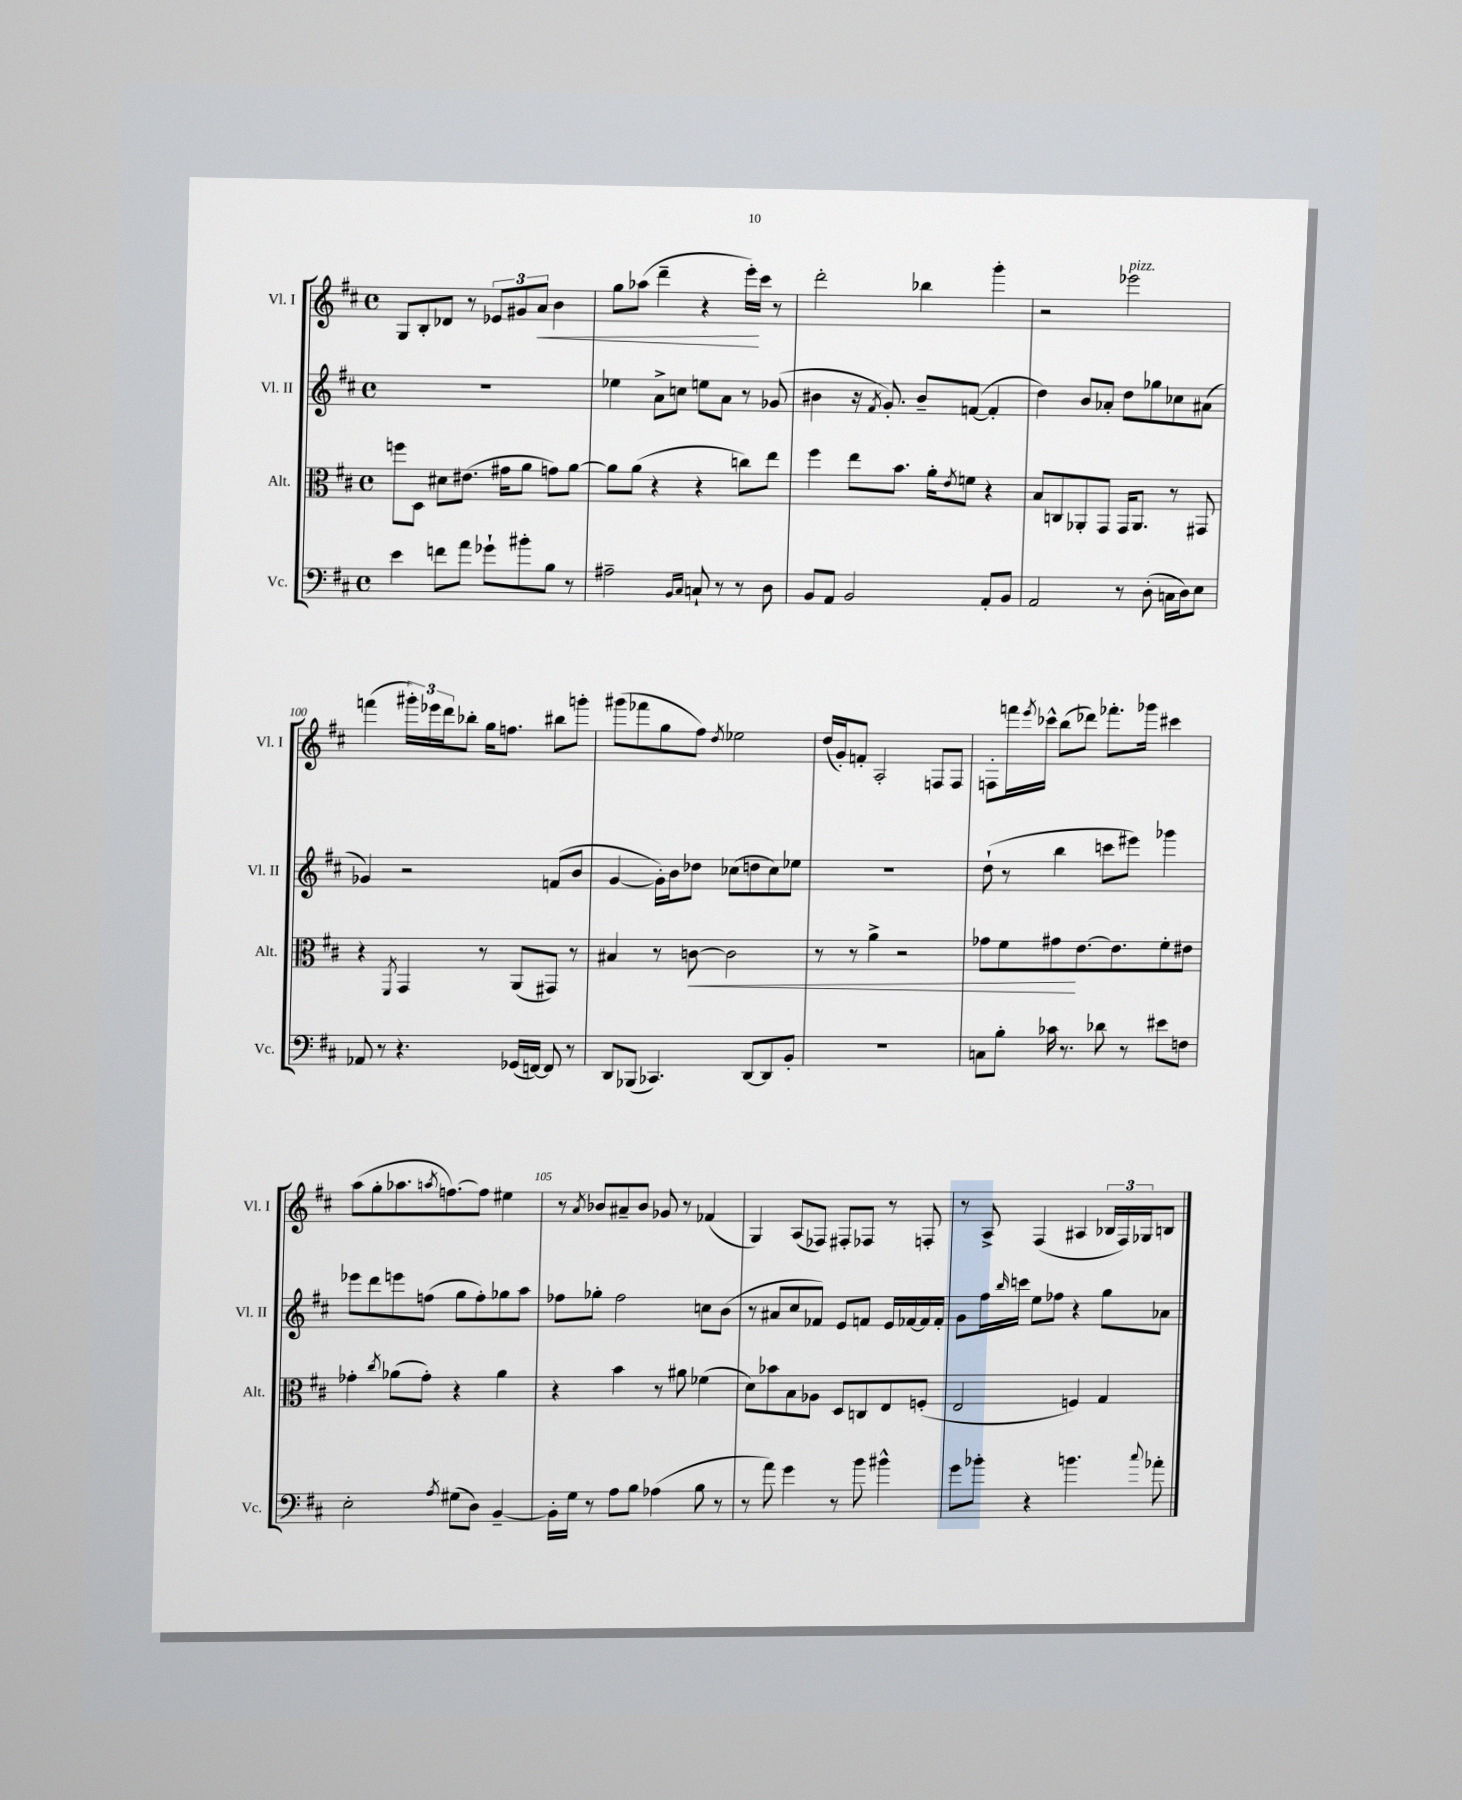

**kern	**kern	**dynam	**kern	**kern	**dynam
*part4	*part3	*part3	*part2	*part1	*part1
*staff4	*staff3	*staff3	*staff2	*staff1	*staff1
*I"Vc.	*I"Alt.	*	*I"Vl. II	*I"Vl. I	*
*I'Vc.	*I'Alt.	*	*I'Vl. II	*I'Vl. I	*
*clefF4	*clefC3	*	*clefG2	*clefG2	*
*k[f#c#]	*k[f#c#]	*	*k[f#c#]	*k[f#c#]	*
*M4/4	*M4/4	*	*M4/4	*M4/4	*
*met(c)	*met(c)	*	*met(c)	*met(c)	*
=96	=96	=96	=96	=96	=96
4e\	8ffn\L	.	1r	8G/L	.
.	8D\J	.	.	8B'/	.
8fn\L	8d#X\L	.	.	8d-X/J	.
8a\J	(8.e#X\J	.	.	8r	.
8g-X`\L	.	.	.	12e-X/L	.
.	16g#X\KL	.	.	.	.
.	.	.	.	12g#X/	.
8b#X'\	8a\J	.	.	.	.
!	!	!	!	!	!LO:HP:b
.	.	.	.	12a/J	<
8B\J	8gn\L)	.	.	4b\	.
8r	[8a\J	.	.	.	.
=97	=97	=97	=97	=97	=97
2A#X~\	8a\L]	.	4ee-X\	8gg\L	.
.	(8a\J	.	.	(8aa-X\J	.
.	4r	.	8a^\L	4ddd~\	.
.	.	.	8ccn\J	.	.
16qqBB/LL	.	.	.	.	.
16qqC#/JJ	.	.	.	.	.
8Cn`/	4r	.	8een\L	4r	.
8r	.	.	8a\J	.	.
8r	8ccn\L)	.	8r	16eee'\LL)	.
.	.	.	.	16ccc#\JJ	[
8D\	8ee\J	.	(8g-X/	8r	.
=98	=98	=98	=98	=98	=98
8BB/L	4ff#\	.	4b#X\	2ddd'\	.
8AA/J	.	.	.	.	.
2BB/	8ee\L	.	16r	.	.
.	.	.	8qf#/	.	.
.	.	.	8.g'/)	.	.
.	8.b\J	.	.	.	.
.	.	.	8b#~/L	4bb-X\	.
.	16a'\KL	.	.	.	.
.	8qe/	.	.	.	.
.	8fn\J	.	([8fn/J	.	.
8AA'/L	4r	.	4f'/]	4ggg'\	.
8BB/J	.	.	.	.	.
=99	=99	=99	=99	=99	=99
2AA/	8B/L	.	4dd\)	2r	.
.	8Cn/	.	.	.	.
.	8AA-X'/	.	8b/L	.	.
.	8GG/J	.	8a-X'/J	.	.
!	!	!	!	!LO:TX:a:i:t=pizz.	!
8r	16GG/KL	.	8dd\L	2eee-X\	.
.	8.AA-/J	.	.	.	.
(8D'\	.	.	8gg-X\	.	.
16Cn\LL	8r	.	8cc-X\	.	.
16D\J)	.	.	.	.	.
8E\J	8GG#X/	.	(8a#X\J	.	.
!!LO:LB:g=z
=100	=100	=100	=100	=100	=100
8AA-X/	4r	.	4g-X/)	(4fffn\	.
8r	.	.	.	.	.
.	8qFF#/	.	.	.	.
4.r	4GG/	.	2r	24ggg#X'\LL)	.
.	.	.	.	24eee-X\	.
.	.	.	.	24ddd\J	.
.	.	.	.	8bb-X'\J	.
.	8r	.	.	16gg\KL	.
.	.	.	.	8.ffn\J	.
(16GG-X/LL	(8AA/L	.	.	.	.
[16FFn/JJ)	.	.	.	.	.
8FF/]	8GG#X/J)	.	(8fn/L	8bb#X\L	.
8r	8r	.	8b/J	8gggn'\J	.
=101	=101	=101	=101	=101	=101
8DD/L	4B#X/	.	[4g/	(8ggg#X\L	.
(8BBB-X/J	.	.	.	8fff-X\	.
4.CC-X/)	8r	.	16g'\LL])	8gg\	.
.	.	.	16b\J	.	.
!	!	!LO:HP:b	!	!	!
.	[8cn\	<	8dd-X\J	8ff#\J)	.
.	.	.	.	8qdd/	.
.	2c\]	.	(8cc-X\L	2ee-X\	.
[8DD/L	.	.	8ddn\	.	.
8DD/]	.	.	8cc-\)	.	.
8BB'/J	.	.	8ee-X\J	.	.
=102	=102	=102	=102	=102	=102
1r	8r	.	1r	(16dd/LL	.
.	.	.	.	16g'/J)	.
.	8r	.	.	8fn'/J	.
.	4a^\	.	.	2A'/	.
.	2r	.	.	.	.
.	.	.	.	8Fn/L	.
.	.	.	.	8F/J	.
=103	=103	=103	=103	=103	=103
8Cn\L	8g-X\L	.	(8dd`\	8Fn'\L	.
8B'\J	8f#\	.	8r	16fffn\L	.
.	.	.	.	8qeee/	.
.	.	.	.	16ccc-X^^\JJ	.
16c-X\	8g#X\	.	4bb\	(8bb\L	.
8.r	.	.	.	.	.
.	[8.e\	[	.	8ddd-X\J)	.
8d-X\	.	.	8cccn\L	8.fff-X'\L	.
.	8.e\]	.	.	.	.
8r	.	.	8eee#X\J)	.	.
.	.	.	.	16ggg-X\Jk	.
8e#X\L	8f#'\	.	4ggg-X\	4ccc#X\	.
8Fn\J	8e#X\J	.	.	.	.
!!LO:LB:g=z
=104	=104	=104	=104	=104	=104
2E'\	4g-X'\	.	8eee-X\L	(8aa\L	.
.	.	.	8ddd\	8gg'\	.
.	8qcc#/	.	.	.	.
.	(8a-X\L	.	8eeen\	8.aa-X\	.
.	8g-'\J)	.	(8ffn\J	.	.
.	.	.	.	8qaan/	.
.	.	.	.	[8.ffn\)	.
8qA/	.	.	.	.	.
(8G#X\L	4r	.	8gg\L	.	.
8D\J)	.	.	8ff'\)	8ff\J]	.
[4BB~/	4a-\	.	8gg-X\	4ee#X\	.
.	.	.	8aa\J	.	.
=105	=105	=105	=105	=105	=105
16BB'\LL]	4r	.	8ff-X\L	8r	.
16G\JJ	.	.	.	.	.
.	.	.	.	8qa/	.
8r	.	.	8gg-X'\J	8b-X/L	.
8A\L	4b\	.	2ff-\	8a#X~/	.
8B\J	.	.	.	8b-/J	.
(4A-X\	8r	.	.	8g-X/	.
.	8a#X\	.	.	8r	.
8B\	(4f-X\	.	8ccn\L	(4f-X/	.
8r	.	.	(8b\J	.	.
=106	=106	=106	=106	=106	=106
8r	8d\L)	.	8r	4G/)	.
8a\)	8b-X\	.	8a#X/L	.	.
4g\	8B\	.	8cc#/	(8A/L	.
.	8A-X\J	.	8f-X/J)	8F-X/J)	.
8r	8D/L	.	8e/L	8F#X'/L	.
8b\	8Cn/	.	8fn/J	8F-X/J	.
4b#X^^\	8E/	.	16e/LL	8r	.
.	.	.	[16f-X/	.	.
.	(8Fn'/J	.	16f-/]	8Fn'/	.
.	.	.	16f-'/JJ	.	.
=107	=107	=107	=107	=107	=107
8g\L	2E/	.	8g\L	8r	.
8b-X'\J	.	.	16ff#\L	8A^/	.
.	.	.	16qqbb/	.	.
.	.	.	16cccn\JJ	.	.
4r	.	.	8ee\L	(4F#/	.
.	.	.	8ff-X\J	.	.
4.bn\	4Fn/)	.	4r	4A#X/	.
.	4G/	.	8gg\L	24B-X/LL	.
.	.	.	.	24F#/)	.
.	.	.	.	24G-X/J	.
8qqcc#/	.	.	.	.	.
8a-X'\	.	.	8a-X\J	8Bn/J	.
==	==	==	==	==	==
*-	*-	*-	*-	*-	*-
